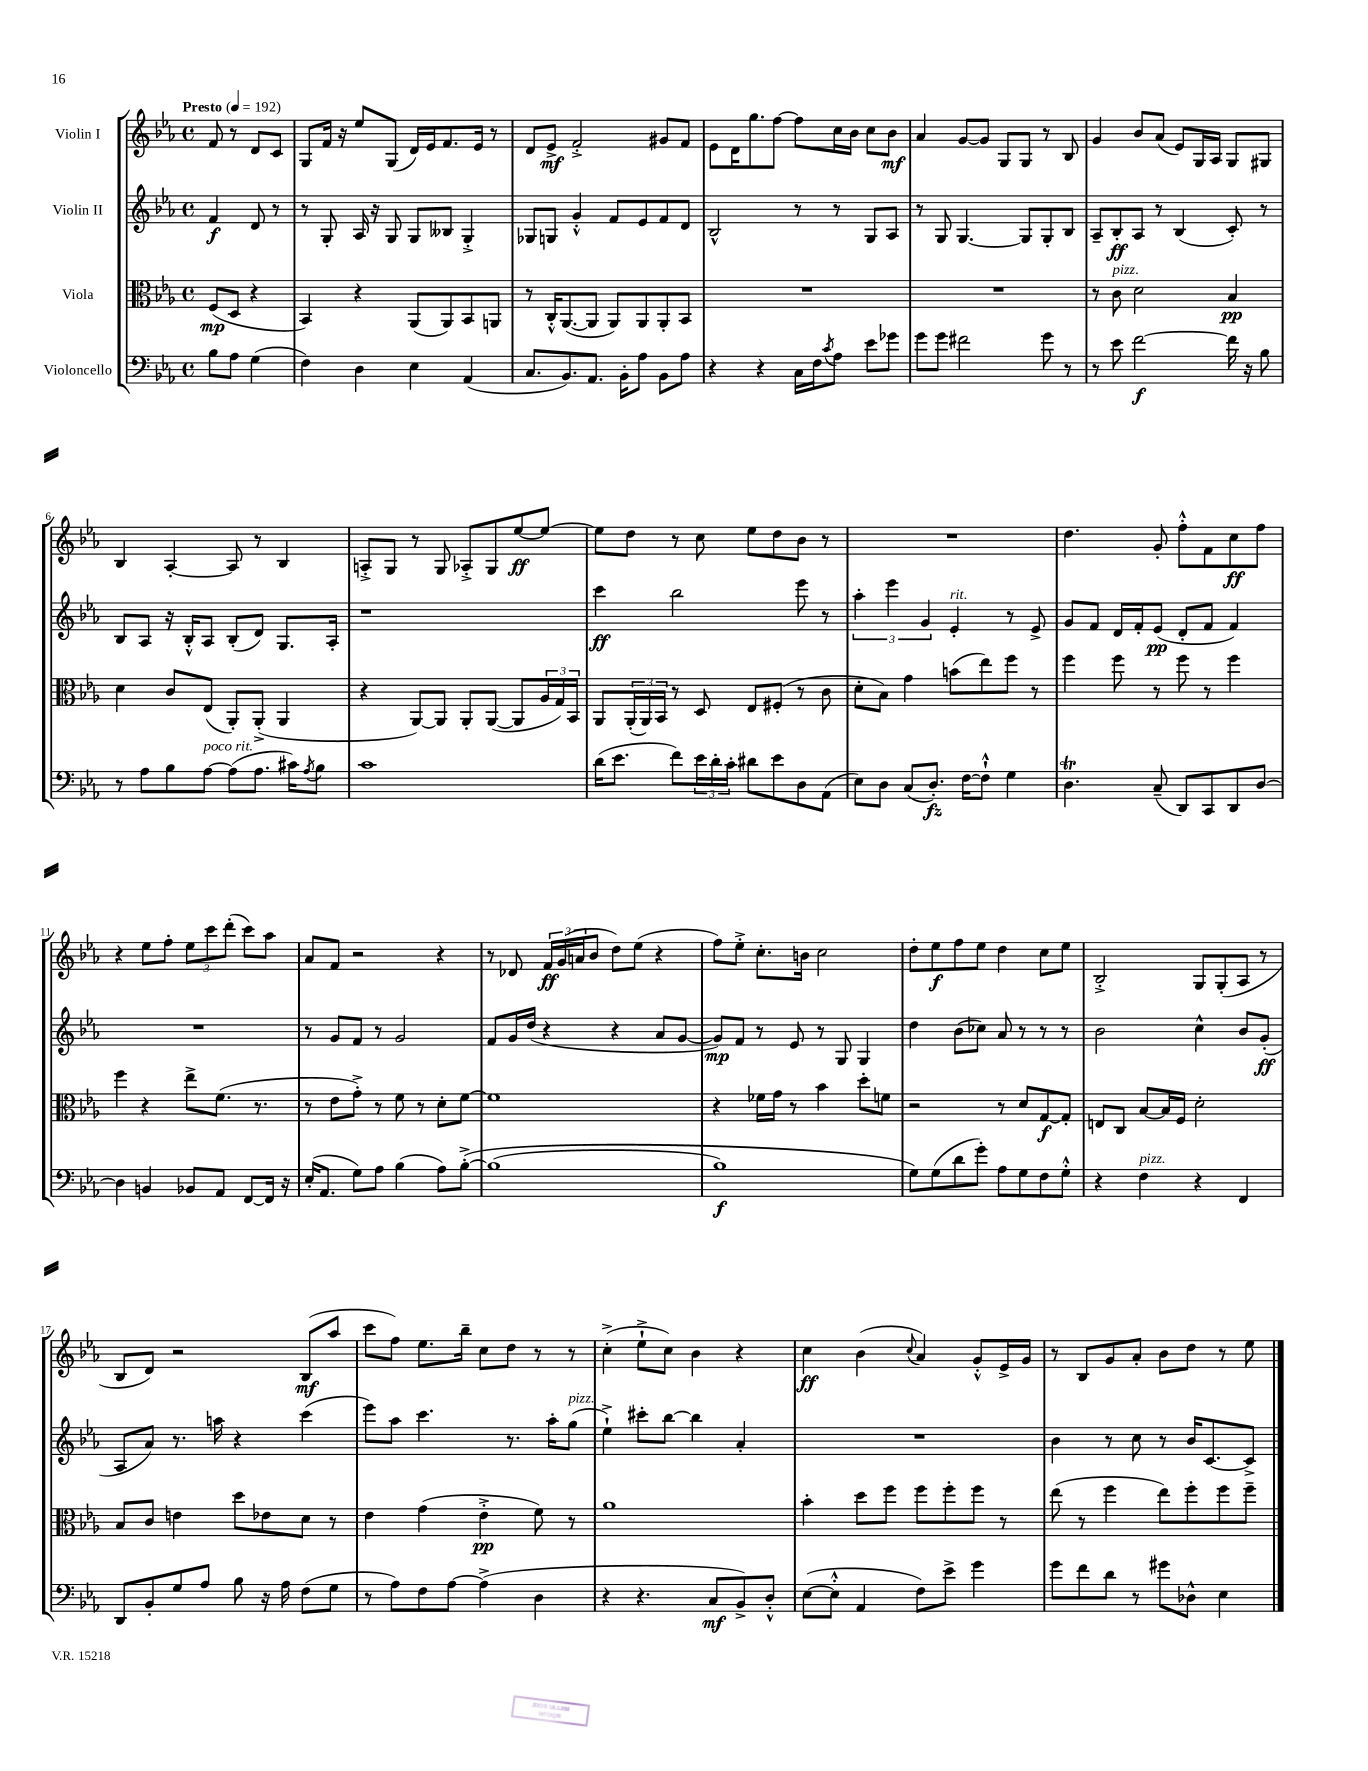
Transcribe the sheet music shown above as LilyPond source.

<<
\new StaffGroup <<
\new Staff = "s0" \with { instrumentName = "Violin I" } {
    \clef treble \key ees \major \defaultTimeSignature \time 4/4 \partial 2 \tempo "Presto" 4 = 192
    f'8 r8 d'8 c'8 |
    g8 f'16 r16 ees''8 g8( d'16) ees'16 f'8. ees'16 r8 |
    d'8 ees'8->\mf f'2-.-> gis'8 f'8 |
    ees'8 d'16 g''8. f''8~ f''8 c''16 bes'16 c''8 bes'8\mf |
    aes'4 g'8~ g'8 g8 g8 r8 bes8 |
    g'4 bes'8 aes'8( ees'8) g16 aes16 g8 gis8 |
    bes4 aes4~-. aes8 r8 bes4 |
    a8-.-> g8 r8 g8 aes8-.-> g8 ees''8~\ff ees''8~ |
    ees''8 d''8 r8 c''8 ees''8 d''8 bes'8 r8 |
    R1 |
    d''4. g'8-. f''8-.-^ f'8 c''8\ff f''8 |
    r4 ees''8 f''8-. \tuplet 3/2 { ees''8 c'''8 d'''8-.( } c'''8) aes''8 |
    aes'8 f'8 r2 r4 |
    r8 des'8 \tuplet 3/2 { f'16\ff g'16( a'16 } bes'8 d''8) ees''8( r4 |
    f''8) ees''8-.-> c''8.-. b'16 c''2 |
    d''8-. ees''8\f f''8 ees''8 d''4 c''8 ees''8 |
    bes2-.-> g8 g8-.( aes8 r8 |
    bes8 d'8) r2 bes8\mf( aes''8 |
    c'''8 f''8) ees''8. bes''16-- c''8 d''8 r8 r8 |
    c''4-.->( ees''8-!-> c''8) bes'4 r4 |
    c''4\ff bes'4( \appoggiatura { c''8 } aes'4) g'8-.-^ ees'16-> g'16 |
    r8 bes8 g'8 aes'8-. bes'8 d''8 r8 ees''8 \bar "|." |
}
\new Staff = "s1" \with { instrumentName = "Violin II" } {
    \clef treble \key ees \major \defaultTimeSignature \time 4/4 \partial 2
    f'4\f d'8 r8 |
    r8 g8-. aes16 r16 g8 g8 beses8 g4-.-> |
    ges8 g8 g'4-.-^ f'8 ees'8 f'8 d'8 |
    bes2-^ r8 r8 g8 aes8 |
    r8 g8 g4.~ g8 g8-. bes8 |
    aes8-- bes8-.\ff aes8 r8 bes4( c'8-.) r8 |
    bes8 aes8 r16 bes16-.-^ aes8 bes8-.( d'8) g8. aes16-. |
    r1 |
    c'''4\ff bes''2 ees'''8 r8 |
    \tuplet 3/2 { aes''4-. ees'''4 g'4 } ees'4-.^\markup { \italic "rit." } r8 ees'8-> |
    g'8 f'8 d'16 f'16-. ees'8\pp( d'8-. f'8 f'4) |
    R1 |
    r8 g'8 f'8 r8 g'2 |
    f'8 g'16 d''16( r4 r4 aes'8 g'8~ |
    g'8\mp) f'8 r8 ees'8 r8 g8 g4 |
    d''4 bes'8( ces''8) aes'8 r8 r8 r8 |
    bes'2 c''4-^ bes'8 g'8-.\ff( |
    aes8 aes'8) r8. a''16 r4 c'''4( |
    ees'''8) aes''8 c'''4. r8. aes''16-. g''8^\markup { \italic "pizz." }( |
    ees''4-!->) cis'''8-. bes''8~ bes''4 aes'4-. |
    R1 |
    bes'4 r8 c''8 r8 bes'16 c'8.~ c'8-> \bar "|." |
}
\new Staff = "s2" \with { instrumentName = "Viola" } {
    \clef alto \key ees \major \defaultTimeSignature \time 4/4 \partial 2
    f8\mp( d8 r4 |
    bes,4) r4 aes,8( aes,8) bes,8 a,8 |
    r8 c16-.-^ aes,8.~( aes,8 aes,8) aes,8 aes,8-. bes,8 |
    R1 |
    R1 |
    r8 c'8^\markup { \italic "pizz." } d'2 bes4\pp |
    d'4 c'8 ees8( aes,8-.) aes,8-.->( aes,4 |
    r4 aes,8~) aes,8 aes,8-. aes,8~( aes,8 \tuplet 3/2 { aes16 g16) bes,16 } |
    aes,8 \tuplet 3/2 { aes,16-.( aes,16) bes,16 } r8 d8 ees8 fis8-.( r8 c'8 |
    d'8-. bes8) g'4 b'8( ees''8) f''8 r8 |
    f''4 f''8 r8 f''8 r8 f''4 |
    f''4 r4 ees''8-> f'8.( r8. |
    r8 ees'8 g'8-.->) r8 f'8 r8 d'8-. f'8~ |
    f'1 |
    r4 fes'16 g'16 r8 bes'4 d''8-. f'8 |
    r2 r8 d'8 g8~\f g8-. |
    e8 c8 bes8~ bes16 f16 d'2-. |
    bes8 c'8 e'4 d''8 ees'8 d'8 r8 |
    ees'4 g'4( ees'4-.->\pp f'8) r8 |
    aes'1 |
    bes'4-. d''8 f''8 f''8 f''8-. f''8 r8 |
    ees''8( r8 f''4 ees''8) f''8-. f''8 f''8-- \bar "|." |
}
\new Staff = "s3" \with { instrumentName = "Violoncello" } {
    \clef bass \key ees \major \defaultTimeSignature \time 4/4 \partial 2
    bes8 aes8 g4( |
    f4) d4 ees4 aes,4( |
    c8. bes,8.) aes,8. bes,16-. aes8 bes,8 aes8 |
    r4 r4 c16 f16 \acciaccatura { c'8 } aes8 ees'8 ges'8 |
    g'8 g'8 fis'2 g'8 r8 |
    r8 ees'8 f'2~\f f'16 r16 bes8 |
    r8 aes8 bes8 aes8~^\markup { \italic "poco rit." } aes8( aes8. cis'16) \acciaccatura { aes8 } bes8 |
    c'1 |
    d'16( ees'8. f'8) \tuplet 3/2 { ees'16 d'16-. c'16-. } dis'8 ees'8 d8 aes,8( |
    ees8) d8 c8( d8.-.\fz) f16~ f8-!-^ g4 |
    d4.\trill c8--( d,8) c,8 d,8 d8~ |
    d4 b,4 bes,8 aes,8 f,8~ f,16 r16 |
    ees16-.( aes,8. g8) aes8 bes4( aes8) bes8~-.->\( |
    bes1( |
    bes1\f) |
    g8\) g8( d'8 g'8-.) aes8 g8 f8 g8-.-^ |
    r4 f4^\markup { \italic "pizz." } r4 f,4 |
    d,8 bes,8-. g8 aes8 bes8 r16 aes16 f8( g8 |
    r8 aes8) f8 aes8~ aes4->( d4 |
    r4 r4. c8\mf bes,8->) d8-.-^ |
    ees8~( ees8-.-^ aes,4 f8) ees'8-> g'4 |
    g'8 f'8 d'8 r8 gis'8 des8-^ ees4 \bar "|." |
}
>>
>>
